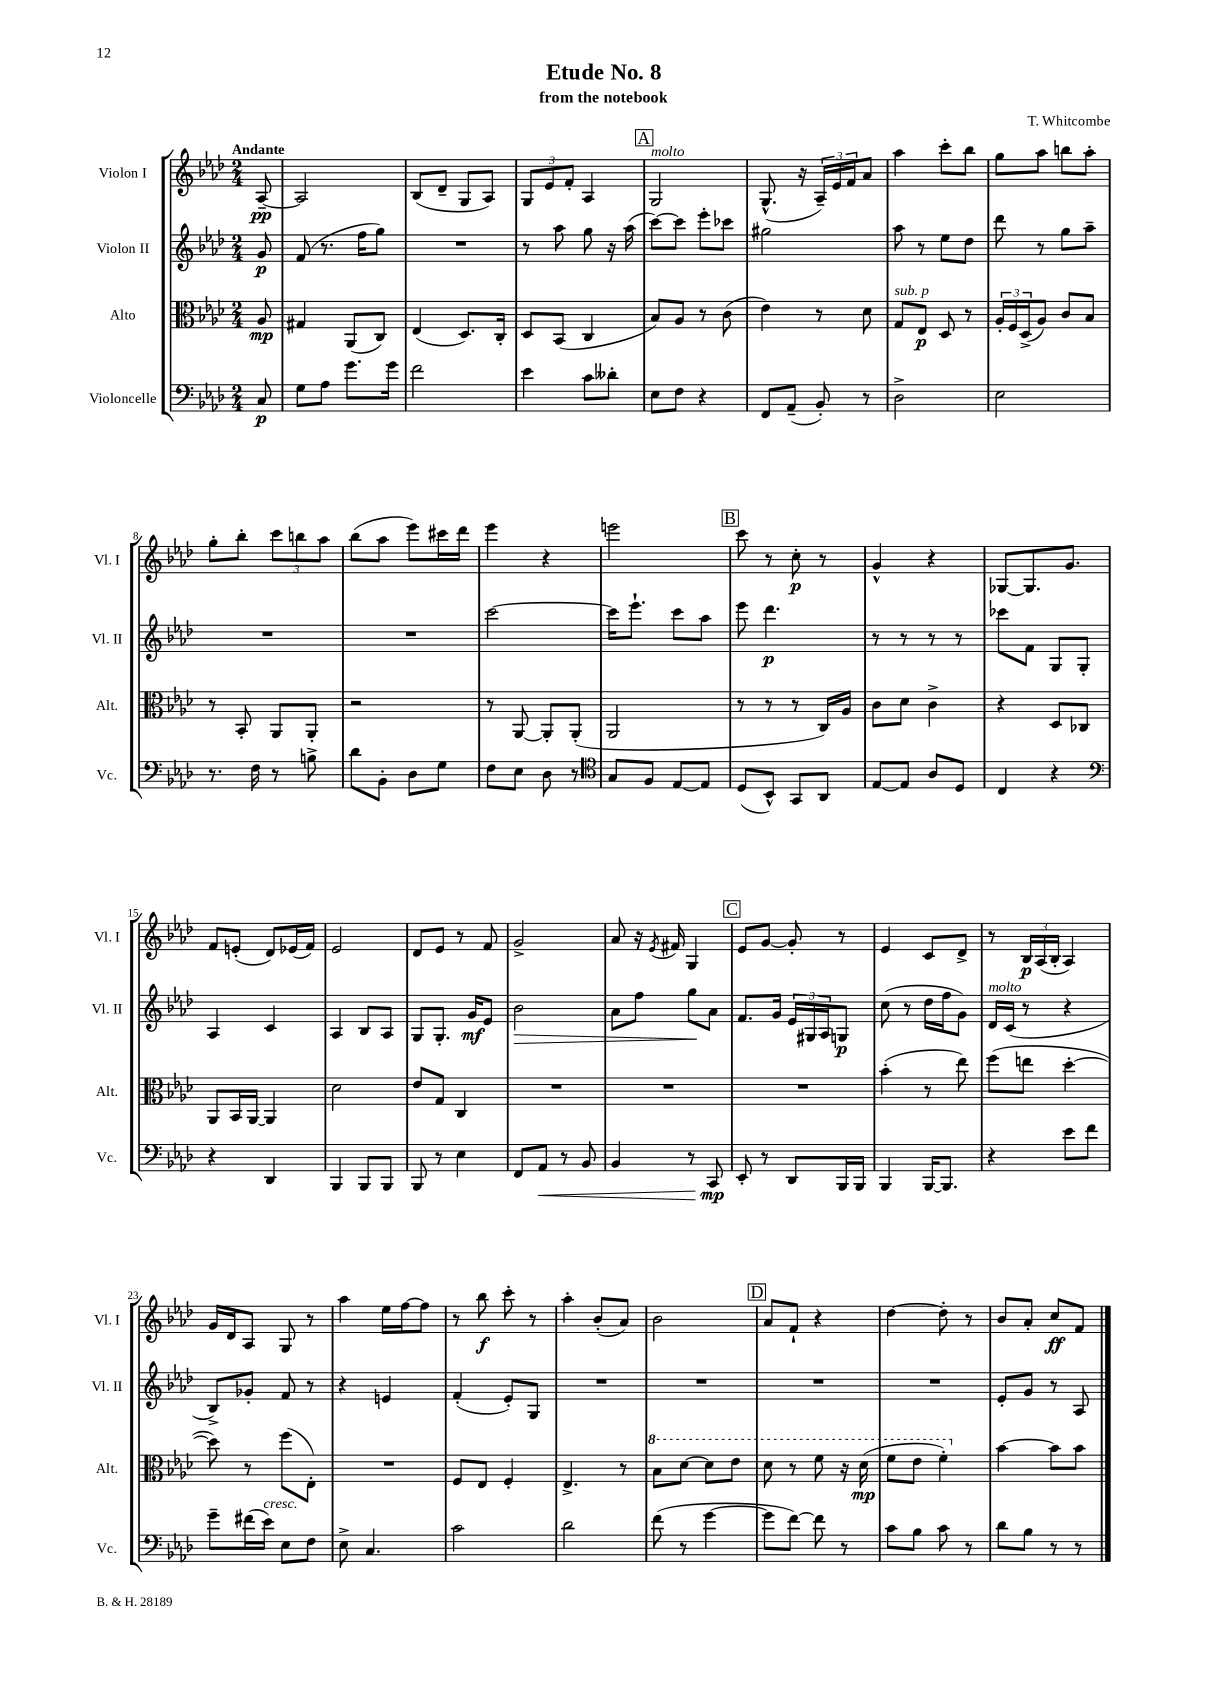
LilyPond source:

\header { title = "Etude No. 8" composer = "T. Whitcombe" subtitle = "from the notebook" }
<<
\new StaffGroup <<
\new Staff = "s0" \with { instrumentName = "Violon I" shortInstrumentName = "Vl. I" } {
    \clef treble \key aes \major \numericTimeSignature \time 2/4 \partial 8 \tempo "Andante"
    aes8~--\pp |
    aes2 |
    bes8( des'8-- g8 aes8) |
    \tuplet 3/2 { g8 ees'8 f'8-. } aes4 |
    \mark \markup { \box "A" } g2^\markup { \italic "molto" } |
    g8.-^( r16 \tuplet 3/2 { aes16--) ees'16 f'16 } aes'8 |
    aes''4 c'''8-. bes''8 |
    g''8 aes''8 b''8 aes''8-. |
    g''8-. bes''8-. \tuplet 3/2 { c'''8 b''8 aes''8 } |
    bes''8( aes''8 ees'''8) cis'''16 des'''16 |
    ees'''4 r4 |
    e'''2 |
    \mark \markup { \box "B" } c'''8 r8 c''8-.\p r8 |
    g'4-^ r4 |
    ges8~ ges8. g'8. |
    f'8 e'8-.( des'8) ees'16( f'16) |
    ees'2 |
    des'8 ees'8 r8 f'8 |
    g'2-> |
    aes'8 r16 \acciaccatura { ees'8 } fis'16 g4 |
    \mark \markup { \box "C" } ees'8 g'8~ g'8-. r8 |
    ees'4 c'8 des'8-> |
    r8 \tuplet 3/2 { bes16\p aes16( bes16-. } aes4) |
    g'16 des'16 aes8 g8 r8 |
    aes''4 ees''16 f''16~ f''8 |
    r8 bes''8\f c'''8-. r8 |
    aes''4-. bes'8-.( aes'8) |
    bes'2 |
    \mark \markup { \box "D" } aes'8 f'8-! r4 |
    des''4~ des''8-. r8 |
    bes'8 aes'8-. c''8\ff f'8 \bar "|." |
}
\new Staff = "s1" \with { instrumentName = "Violon II" shortInstrumentName = "Vl. II" } {
    \clef treble \key aes \major \numericTimeSignature \time 2/4 \partial 8
    g'8\p |
    f'8( r8. f''16 g''8) |
    R2 |
    r8 aes''8 g''8 r16 aes''16( |
    \mark \markup { \box "A" } c'''8~) c'''8 ees'''8-. ces'''8 |
    gis''2 |
    aes''8 r8 ees''8 des''8 |
    des'''8 r8 g''8 aes''8-- |
    R2 |
    R2 |
    c'''2~ |
    c'''16 ees'''8.-! c'''8 aes''8 |
    \mark \markup { \box "B" } ees'''8 des'''4.\p |
    r8 r8 r8 r8 |
    ces'''8 f'8 g8 g8-. |
    aes4 c'4 |
    aes4 bes8 aes8 |
    g8 g8.-. g'16\mf ees'8 |
    bes'2\> |
    aes'8 f''8 g''8\! aes'8 |
    \mark \markup { \box "C" } f'8. g'16 \tuplet 3/2 { ees'16 gis16 aes16 } g8\p |
    c''8( r8 des''16 f''16 g'8) |
    des'16^\markup { \italic "molto" } c'16( r8 r4 |
    bes8->) ges'8-. f'8 r8 |
    r4 e'4 |
    f'4-.( ees'8-.) g8 |
    R2 |
    R2 |
    \mark \markup { \box "D" } R2 |
    R2 |
    ees'8-. g'8 r8 aes8 \bar "|." |
}
\new Staff = "s2" \with { instrumentName = "Alto" shortInstrumentName = "Alt." } {
    \clef alto \key aes \major \numericTimeSignature \time 2/4 \partial 8
    aes8\mp |
    gis4 aes,8( c8) |
    ees4( des8.) c16-. |
    des8 bes,8( c4 |
    \mark \markup { \box "A" } bes8) aes8 r8 c'8( |
    ees'4) r8 des'8 |
    g8^\markup { \italic "sub. p" } ees8\p des8 r8 |
    \tuplet 3/2 { aes16-. f16 des16->( } aes8) c'8 bes8 |
    r8 bes,8-. aes,8 aes,8-. |
    r2 |
    r8 aes,8~ aes,8-. aes,8-.( |
    aes,2 |
    \mark \markup { \box "B" } r8 r8 r8 c16) aes16 |
    c'8 des'8 c'4-> |
    r4 des8 ces8 |
    aes,8 bes,16 aes,16~ aes,4 |
    des'2 |
    ees'8 g8 c4 |
    R2 |
    R2 |
    \mark \markup { \box "C" } R2 |
    bes'4-.( r8 ees''8) |
    f''8( e''8 des''4~-. |
    des''8) r8 f''8( ees8-.) |
    R2 |
    f8 ees8 f4-. |
    ees4.-> r8 |
    \ottava #1 bes'8 des''8~ des''8 ees''8 |
    \mark \markup { \box "D" } des''8 r8 f''8 r16 des''16\mp( |
    f''8 ees''8 f''4-.) \ottava #0 |
    bes'4~ bes'8 bes'8 \bar "|." |
}
\new Staff = "s3" \with { instrumentName = "Violoncelle" shortInstrumentName = "Vc." } {
    \clef bass \key aes \major \numericTimeSignature \time 2/4 \partial 8
    c8\p |
    g8 aes8 g'8. g'16 |
    f'2 |
    ees'4 c'8 deses'8-. |
    \mark \markup { \box "A" } ees8 f8 r4 |
    f,8 aes,8--( bes,8-.) r8 |
    des2-> |
    ees2 |
    r8. f16 r8 b8-> |
    des'8 bes,8-. des8 g8 |
    f8 ees8 des8 r8 |
    \clef tenor g8 f8 ees8~ ees8 |
    \mark \markup { \box "B" } des8( bes,8-^) g,8 aes,8 |
    ees8~ ees8 aes8 des8 |
    c4 r4 |
    \clef bass r4 des,4 |
    bes,,4 bes,,8 bes,,8 |
    bes,,8 r8 ees4 |
    f,8 aes,8\< r8 bes,8 |
    bes,4 r8 c,8\mp\! |
    \mark \markup { \box "C" } ees,8-. r8 des,8 bes,,16 bes,,16 |
    bes,,4 bes,,16~ bes,,8. |
    r4 ees'8 f'8 |
    g'8-- fis'16( ees'16^\markup { \italic "cresc." }) ees8 f8 |
    ees8-> c4. |
    c'2 |
    des'2 |
    f'8( r8 g'4~ |
    \mark \markup { \box "D" } g'8 f'8~) f'8 r8 |
    c'8 bes8 c'8 r8 |
    des'8 bes8 r8 r8 \bar "|." |
}
>>
>>
